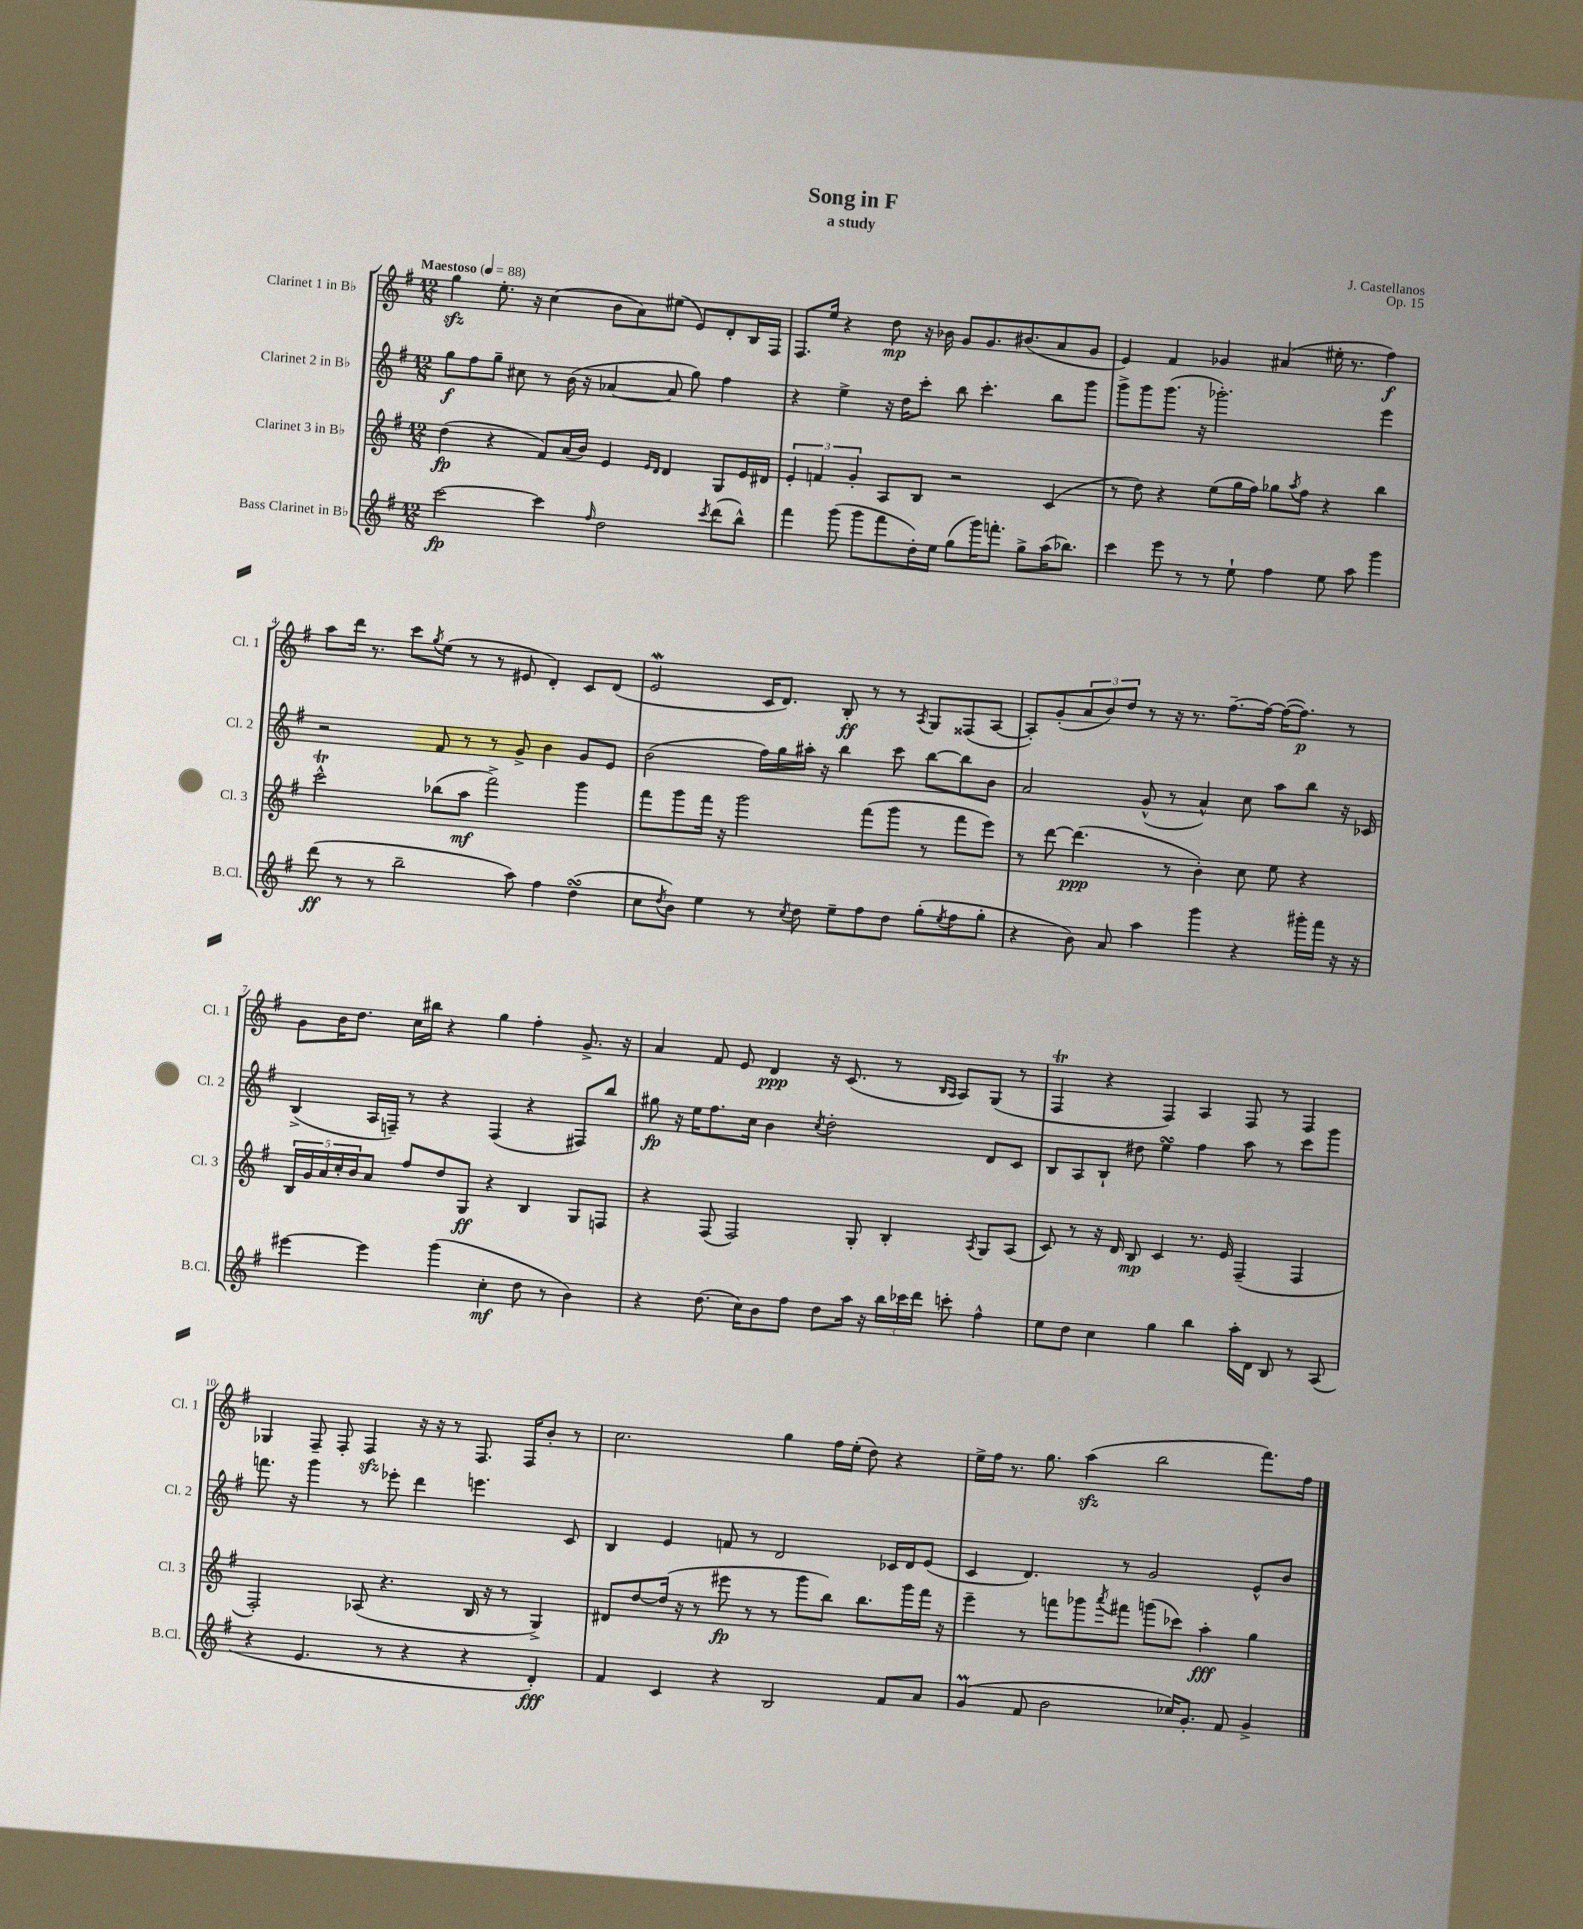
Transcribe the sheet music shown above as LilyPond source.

\header { title = "Song in F" composer = "J. Castellanos" subtitle = "a study" opus = "Op. 15" }
<<
\new StaffGroup <<
\new Staff = "s0" \with { instrumentName = "Clarinet 1 in Bb" shortInstrumentName = "Cl. 1" } {
    \clef treble \key g \major \numericTimeSignature \time 12/8 \tempo "Maestoso" 4 = 88
    g''4\sfz e''8.-. r16 c''4( b'8 a'8) eis''8( e'8) d'8-. b16 fis16 |
    fis8. e''16 r4 d''8\mp r16 bes'16 g'8 g'8. bis'8.( a'8 g'8 |
    e'4) fis'4 ges'4 ais'4( eis''16-. r8. fis''4\f) |
    a''8 d'''16 r8. c'''8 \acciaccatura { g''8 } e''8( r8 r8 eis'8 d'4-.) c'8 d'8( |
    e'2\mordent c'16 d'8.) b8-.\ff r8 r8 \acciaccatura { a8 } g8 fisis8( a8~ |
    a8-.) g'8-.( \tuplet 3/2 { a'8 b'8) d''8 } r8 r16 r8. fis''8.~-- fis''16~ fis''16~( fis''8.\p) r8 |
    g'8 b'16 d''8. c''16 bis''16 r4 g''4 fis''4-. g'8.-> r16 |
    a'4 fis'8 e'8 d'4\ppp r16 c'8.( r8 \grace { b16 a16 } a8) g8( r8 |
    fis4\trill r4 fis4) a4 fis8 r8 fis4 |
    ges4 fis8-- fis8-. fis4\sfz r16 r16 r8 fis8. fis16 b'8-. r8 |
    c''2. g''4 fis''16 e''16-.( d''8) r4 |
    e''16-> fis''16 r8. g''8. a''4\sfz( b''2 fis'''8.) fis''16 \bar "|." |
}
\new Staff = "s1" \with { instrumentName = "Clarinet 2 in Bb" shortInstrumentName = "Cl. 2" } {
    \clef treble \key g \major \numericTimeSignature \time 12/8
    g''8\f fis''8 g''8-- cis''8 r8 b'16( r16 aes'4~ aes'8 g''8) fis''4 |
    r4 e''4-> r16 d''16 c'''8-. b''8 c'''4.-. b''8 g'''8 |
    g'''8-> g'''8 g'''8.( r16 ges'''2.-.) e'''4 |
    r2 fis'8 r8 r8 g'8-> b'4 g'8 e'8 |
    b'2( fis''16) g''16 ais''16-. r16 b''4 c'''8 b''8~ b''8 b'8 |
    a'2 g'8-^( r8 a'4-^) c''8 a''8 b''8 r16 ces'16 |
    b4->( a16 f16--) r8 r4 f4( r4 fis8) b''8 |
    gis''8\fp r16 e''16 fis''8. c''16 b'4 \acciaccatura { c''8 } d''2-. d'8 c'8 |
    b8 a8 b8-! dis''8 e''4\turn fis''4 a''8 r8 c'''8 g'''8 |
    f'''8. r16 g'''4 r8 ees'''8-. d'''4 e'''4. c'8 |
    b4 e'4 f'8 r8 d'2 ces'16 d'16 e'8( |
    c'4 d'4.) r8 g'2 e'8-^ b'8 \bar "|." |
}
\new Staff = "s2" \with { instrumentName = "Clarinet 3 in Bb" shortInstrumentName = "Cl. 3" } {
    \clef treble \key g \major \numericTimeSignature \time 12/8
    d''4\fp( r4 fis'8) a'16( b'16) e'4 \grace { e'16 d'16 } d'4 g8 e'16 dis'16 |
    \tuplet 3/2 { e'4-. f'4 g'4-. } a8 b8 r2 c'4( |
    r8 d''8) r4 e''8( g''16 fis''16) ges''8 \acciaccatura { a''8 } fis''8 r4 b''4 |
    c'''2-^\trill bes''8( a''8\mf fis'''2->) g'''4 |
    fis'''8 g'''8 fis'''16 r16 g'''2 fis'''8( g'''8 r8 fis'''8 e'''8) |
    r8 d'''8~ d'''4.\ppp( r8 b'4-.) c''8 e''8 r4 |
    \tuplet 5/4 { b16 g'16 a'16 c''16-. b'16 } a'8 fis''8 d''8 g8\ff r4 b4 g8 f8 |
    r4 fis8( fis2) g8-. b4-. \acciaccatura { a8 } g8 a8( |
    c'8) r8 r16 d'16 b8\mp c'4 r8. e'16 fis4--( fis4 |
    fis2-.) aes8( r4. b16 r16 r8 g4->) |
    dis'8 d''8~ d''16( r16 r8 eis'''8\fp r8 r8 g'''8 b''8) b''8. g'''16 fis'''16 r16 |
    e'''4-- r8 f'''8 ges'''8 \acciaccatura { a'''8 } fis'''8 g'''8( ces'''8) a''4-.\fff g''4 \bar "|." |
}
\new Staff = "s3" \with { instrumentName = "Bass Clarinet in Bb" shortInstrumentName = "B.Cl." } {
    \clef treble \key g \major \numericTimeSignature \time 12/8
    c'''2~\fp c'''4 \grace { fis''16 } d''2 \acciaccatura { c'''8 } d'''8( b''8-^) |
    fis'''4 g'''8( g'''8 fis'''8 d''16-.) e''16 g''8( g'''16) f'''8.-. g''8-> a''16( bes''8.) |
    c'''4 e'''8 r8 r8 e''8-! fis''4 e''8 a''8 g'''4 |
    d'''8\ff( r8 r8 b''2-- a''8) fis''4 d''4\turn( |
    c''8 \acciaccatura { d''8 } b'8) e''4 r8 \acciaccatura { c''8 } d''8 e''8-- fis''8 d''8 g''8-.( \acciaccatura { e''8 } fis''8 g''8-. |
    r4 b'8) a'8 a''4 g'''4 r4 gis'''16-. fis'''16 r16 r16 |
    eis'''4~ eis'''4 g'''4( c''4-.\mf d''8 r8 b'4) |
    r4 d''8.( c''16) b'8 fis''8 d''8 a''16 r16 \tuplet 3/2 { b''16 ces'''16 d'''16 } c'''8-. fis''4-^ |
    e''8 d''8 c''4 g''4 b''4 a''16-. d'16 b8 r8 a8( |
    r4 e'4. r8 r4 r4 d'4-.\fff) |
    fis'4 c'4 r4 b2 fis'8 a'8 |
    g'4\prall( fis'8 b'2 ces''16) g'8.-. fis'8 g'4-> \bar "|." |
}
>>
>>
